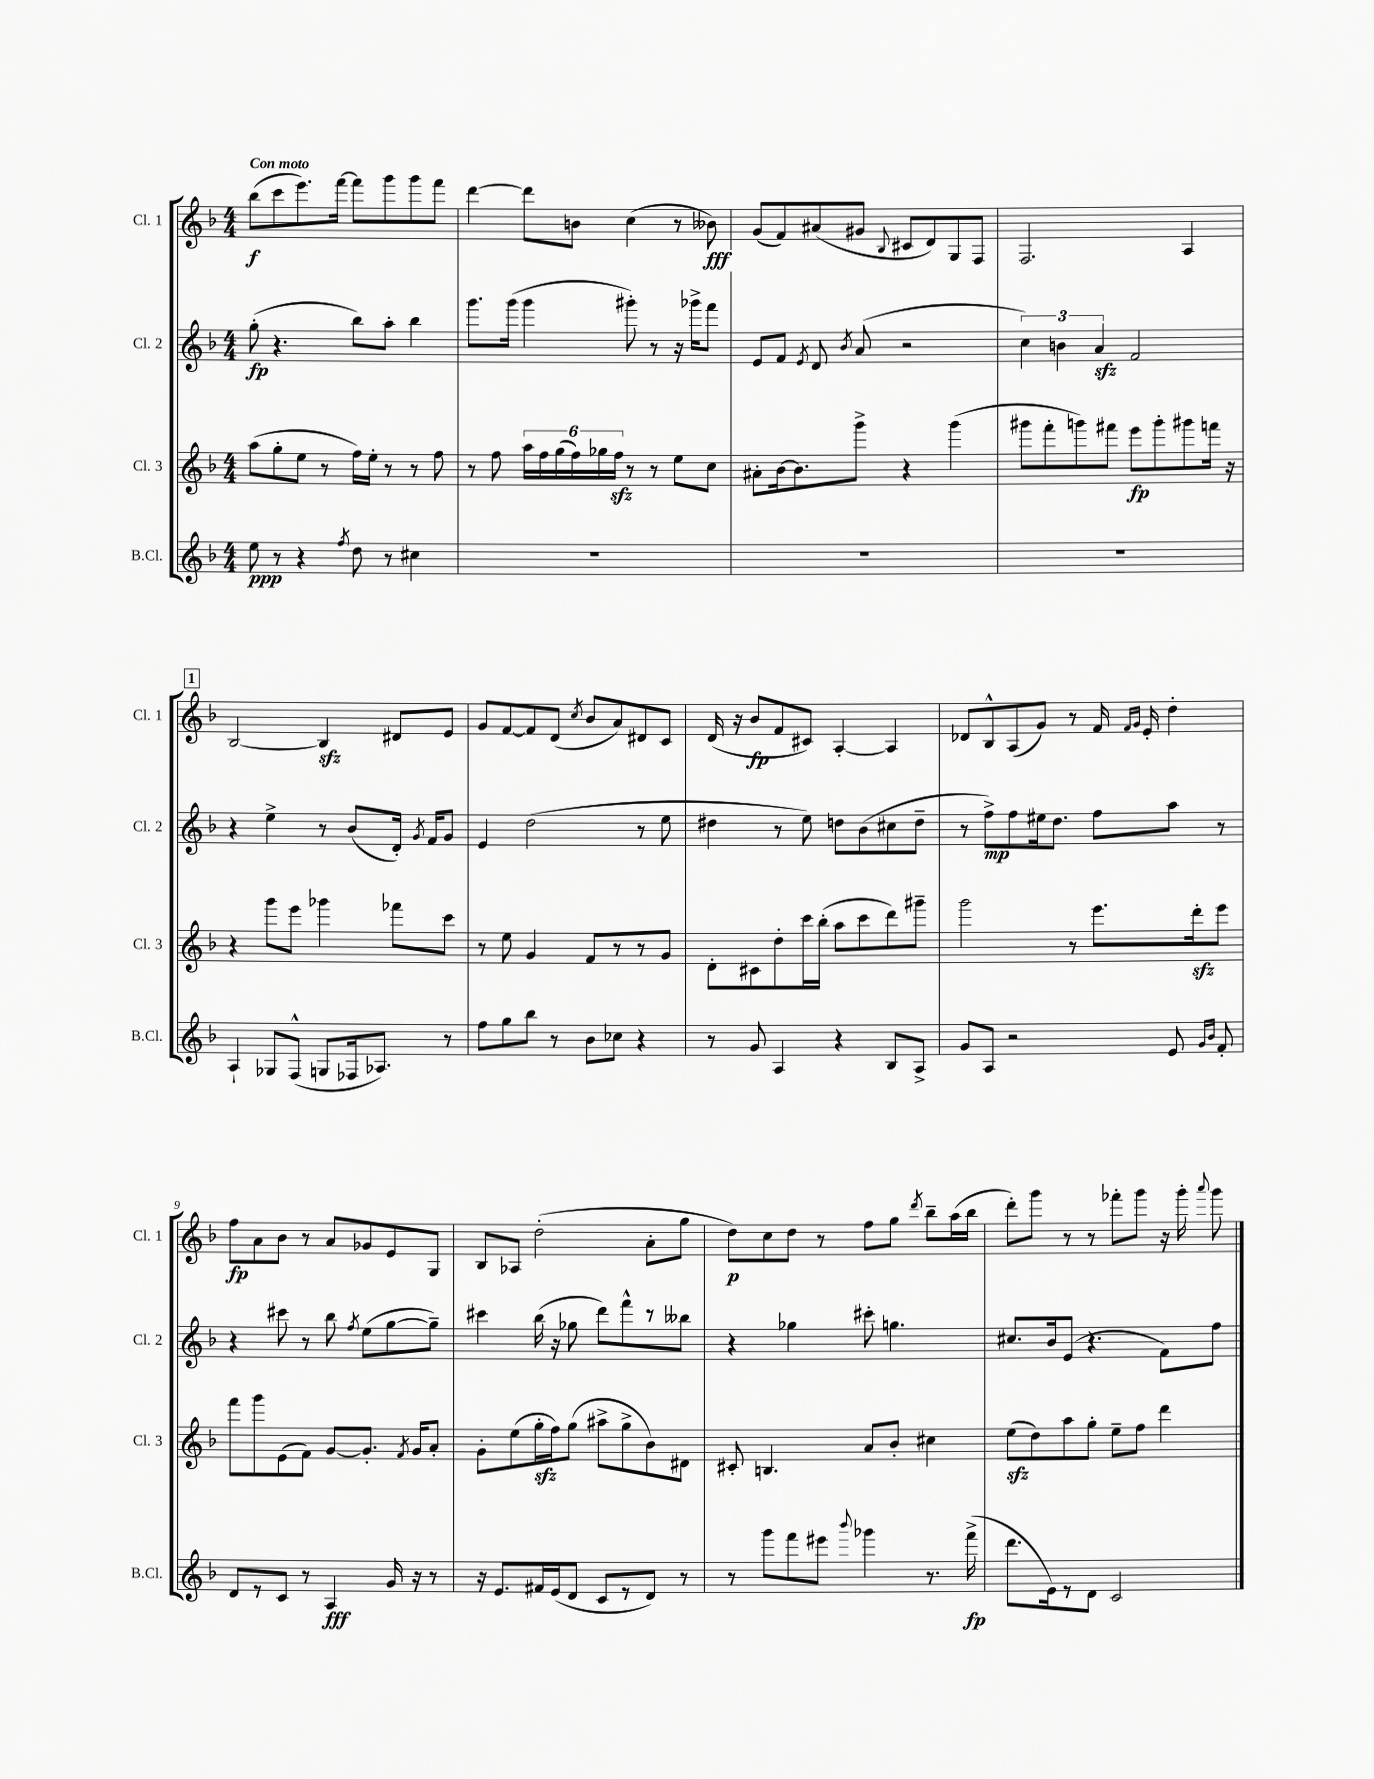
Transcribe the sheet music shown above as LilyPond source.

<<
\new StaffGroup <<
\new Staff = "s0" \with { instrumentName = "Cl. 1" shortInstrumentName = "Cl. 1" } {
    \clef treble \key f \major \numericTimeSignature \time 4/4 \tempo "Con moto"
    \autoBeamOff bes''8[\f( c'''8 e'''8.) f'''16]~ f'''8[ g'''8 g'''8 f'''8] |
    d'''4~ d'''8[ b'8] c''4( r8 beses'8\fff) |
    g'8[( f'8) ais'8( gis'8] \appoggiatura { bes8 } cis'8[ d'8) g8 f8] |
    f2. a4 |
    \mark \markup { \box "1" } bes2~ bes4\sfz dis'8[ e'8] |
    g'8[ f'8~ f'8 d'8]( \acciaccatura { c''8 } bes'8[ a'8) dis'8 c'8] |
    d'16( r16 bes'8[\fp f'8 cis'8]) a4~-. a4 |
    des'8[ bes8-^ a8( g'8]) r8 f'16 \grace { f'16[ g'16] } e'16-. d''4-. |
    f''8[\fp a'8 bes'8] r8 a'8[ ges'8 e'8 g8] |
    bes8[ aes8] d''2-.( a'8[-. g''8] |
    d''8[\p) c''8 d''8] r8 f''8[ g''8] \acciaccatura { d'''8 } bes''8[-- a''16( bes''16] |
    d'''8[-.) g'''8] r8 r8 fes'''8[-. g'''8] r16 g'''16-. \appoggiatura { a'''8 } g'''8 \bar "|." |
}
\new Staff = "s1" \with { instrumentName = "Cl. 2" shortInstrumentName = "Cl. 2" } {
    \clef treble \key f \major \numericTimeSignature \time 4/4
    \autoBeamOff g''8-.\fp( r4. bes''8[) a''8]-. bes''4 |
    g'''8.[ g'''16]( g'''4 gis'''8-.) r8 r16 ges'''16[-> f'''8] |
    e'8[ f'8] \acciaccatura { e'8 } d'8 \acciaccatura { bes'8 } a'8( r2 |
    \tuplet 3/2 { c''4) b'4 a'4\sfz } f'2 |
    \mark \markup { \box "1" } r4 e''4-> r8 bes'8[( d'16]-.) \acciaccatura { g'8 } f'16[ g'8] |
    e'4 d''2( r8 e''8 |
    dis''4 r8 e''8) d''8[ bes'8( cis''8 d''8]-- |
    r8 f''8[->\mp) f''8 eis''16 d''8.] f''8[ a''8] r8 |
    r4 cis'''8 r8 bes''8 \acciaccatura { f''8 } e''8[( g''8~ g''8]--) |
    cis'''4 bes''16( r16 ges''8 d'''8[) f'''8-^ r8 beses''8] |
    r4 ges''4 cis'''8-. g''4. |
    cis''8.[ bes'16 e'8]( r4. f'8[) f''8] \bar "|." |
}
\new Staff = "s2" \with { instrumentName = "Cl. 3" shortInstrumentName = "Cl. 3" } {
    \clef treble \key f \major \numericTimeSignature \time 4/4
    \autoBeamOff a''8[( g''8-. e''8] r8 f''16[) e''16]-. r8 r8 f''8 |
    r8 f''8 \tuplet 6/4 { a''16[ f''16 g''16( f''16) ges''16 f''16]\sfz } r8 r8 e''8[ c''8] |
    ais'8[-. bes'16~ bes'8. g'''8]-> r4 g'''4( |
    gis'''8[ f'''8-. g'''8) fis'''8] e'''8[\fp g'''8-. gis'''8 f'''16] r16 |
    \mark \markup { \box "1" } r4 g'''8[ e'''8] ges'''4 fes'''8[ c'''8] |
    r8 e''8 g'4 f'8[ r8 r8 g'8] |
    d'8[-. cis'8 d''8-. c'''16 bes''16]-.( a''8[ c'''8 d'''8) gis'''8]-- |
    g'''2 r8 e'''8.[ d'''16-.\sfz e'''8] |
    f'''8[ g'''8 e'8( f'8]) g'8[~ g'8.]-. \acciaccatura { f'8 } g'16[ a'8]-. |
    g'8[-. e''8( g''16-.\sfz f''16) g''8]( ais''8[-> g''8-> bes'8) dis'8] |
    cis'8-. b4. a'8[ bes'8]-. cis''4 |
    e''8[\sfz( d''8) a''8 g''8]-. e''8[-- f''8] d'''4 \bar "|." |
}
\new Staff = "s3" \with { instrumentName = "B.Cl." shortInstrumentName = "B.Cl." } {
    \clef treble \key f \major \numericTimeSignature \time 4/4
    \autoBeamOff e''8\ppp r8 r4 \acciaccatura { f''8 } d''8 r8 cis''4 |
    R1 |
    R1 |
    R1 |
    \mark \markup { \box "1" } a4-! ges8[ f8]-^( g8[ fes16 aes8.]) r8 |
    f''8[ g''8 bes''8] r8 bes'8[ ces''8] r4 |
    r8 g'8 a4 r4 bes8[ a8]-> |
    g'8[ a8] r2 e'8 \grace { g'16[ bes'16] } f'8-. |
    d'8[ r8 c'8] r8 a4\fff g'16 r16 r8 |
    r16 e'8.[ fis'16 e'16( d'8] c'8[ r8 d'8]) r8 |
    r8 g'''8[ f'''8 eis'''8] \appoggiatura { bes'''8 } ges'''4 r8. f'''16->\fp( |
    d'''8.[ e'16) r8 d'8] c'2 \bar "|." |
}
>>
>>
